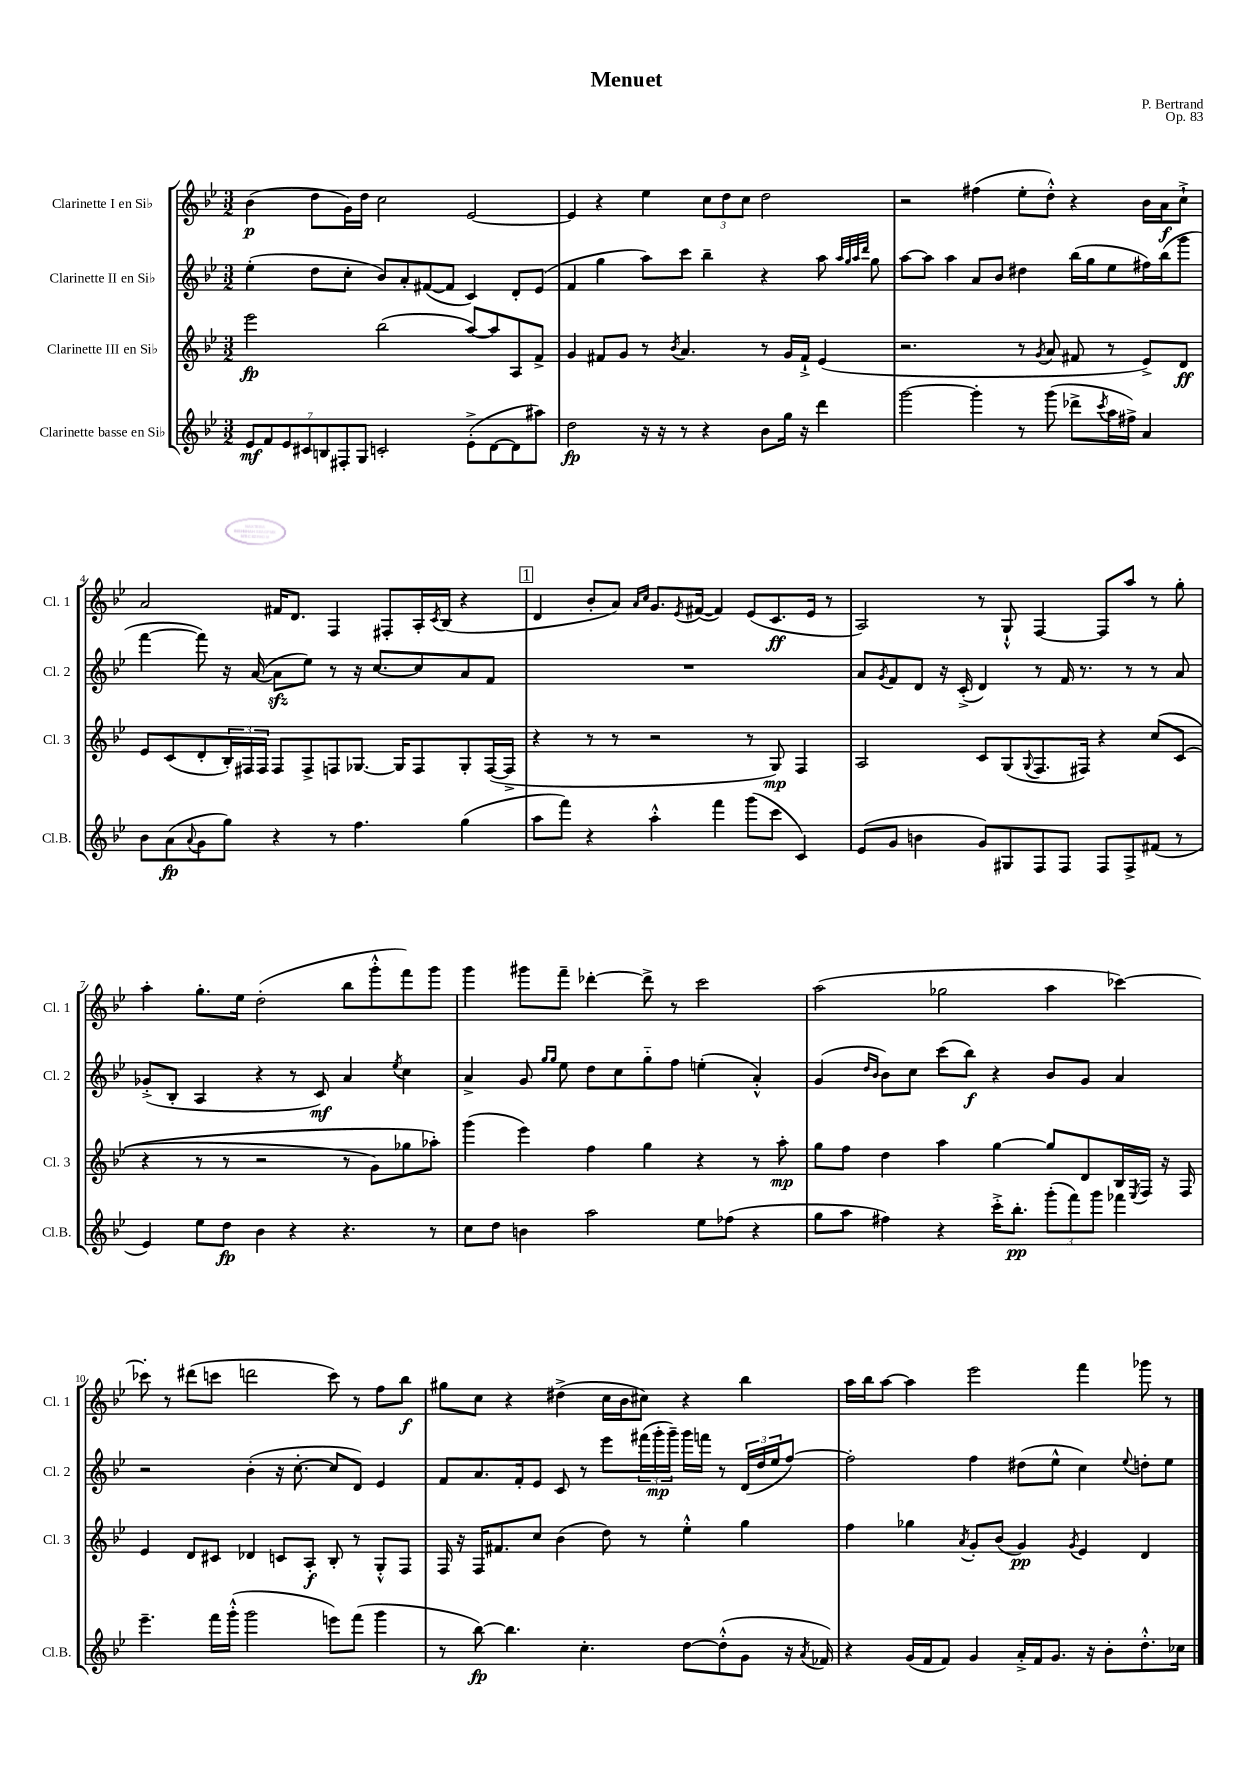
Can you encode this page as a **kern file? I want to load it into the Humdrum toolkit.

**kern	**dynam	**kern	**dynam	**kern	**dynam	**kern	**dynam
*part4	*part4	*part3	*part3	*part2	*part2	*part1	*part1
*staff4	*staff4	*staff3	*staff3	*staff2	*staff2	*staff1	*staff1
*I"Clarinette basse en Si♭	*	*I"Clarinette III en Si♭	*	*I"Clarinette II en Si♭	*	*I"Clarinette I en Si♭	*
*I'Cl.B.	*	*I'Cl. 3	*	*I'Cl. 2	*	*I'Cl. 1	*
*clefG2	*	*clefG2	*	*clefG2	*	*clefG2	*
*k[b-e-]	*	*k[b-e-]	*	*k[b-e-]	*	*k[b-e-]	*
*M3/2	*	*M3/2	*	*M3/2	*	*M3/2	*
=1	=1	=1	=1	=1	=1	=1	=1
14e-/L	mf	2eee-\	fp	(4ee-'\	.	(4b-\	p
14f/	.	.	.	.	.	.	.
14e-/	.	.	.	.	.	.	.
14c#X/	.	.	.	.	.	.	.
.	.	.	.	8dd\L	.	8dd\L	.
14Bn/	.	.	.	.	.	.	.
14F#X'/	.	.	.	.	.	.	.
.	.	.	.	8cc'\J	.	16g\L)	.
14G/J	.	.	.	.	.	.	.
.	.	.	.	.	.	16dd\JJ	.
2cn'/	.	(2bb-\	.	8b-/L)	.	2cc\	.
.	.	.	.	8a'/	.	.	.
.	.	.	.	([8f#X/	.	.	.
.	.	.	.	8f#/J]	.	.	.
(8e-'^\L	.	[8aa/L)	.	4c/)	.	[2e-/	.
[8d\	.	8aa/]	.	.	.	.	.
8d\]	.	8A/	.	8d'/L	.	.	.
8aa#X\J)	.	8f^/J	.	(8e-/J	.	.	.
=2	=2	=2	=2	=2	=2	=2	=2
2dd\	fp	4g/	.	4f/	.	4e-/]	.
.	.	8f#X/L	.	4gg\	.	4r	.
.	.	8g/J	.	.	.	.	.
16r	.	8r	.	8aa\L)	.	4ee-\	.
16r	.	.	.	.	.	.	.
.	.	8qb-/	.	.	.	.	.
8r	.	4.a/	.	8ccc\J	.	.	.
4r	.	.	.	4bb-~\	.	12cc\L	.
.	.	.	.	.	.	12dd\	.
.	.	.	.	.	.	12cc\J	.
8b-\L	.	8r	.	4r	.	2dd\	.
16gg\Jk	.	16g/LL	.	.	.	.	.
16r	.	16f#`^/JJ	.	.	.	.	.
4ddd\	.	(4e-/	.	8aa\	.	.	.
.	.	.	.	32qqaa/LLL	.	.	.
.	.	.	.	32qqgg/	.	.	.
.	.	.	.	32qqaa/	.	.	.
.	.	.	.	32qqddd/JJJ	.	.	.
.	.	.	.	8gg\	.	.	.
=3	=3	=3	=3	=3	=3	=3	=3
[2ggg\	.	2.r	.	[8aa\L	.	2r	.
.	.	.	.	8aa\J]	.	.	.
.	.	.	.	4aa\	.	.	.
4ggg'\]	.	.	.	8a/L	.	(4ff#X\	.
.	.	.	.	8b-/J	.	.	.
8r	.	8r	.	4dd#X\	.	8ee-'\L	.
.	.	8qg/	.	.	.	.	.
(8ggg\	.	8a/	.	.	.	8dd'^^\J)	.
8ddd-X^\L	.	8f#X/	.	(16bb-\LL	.	4r	.
.	.	.	.	16gg\J	.	.	.
8qccc/	.	.	.	.	.	.	.
16aa\L	.	8r	.	8ee-\	.	.	.
16ff#X^\JJ)	.	.	.	.	.	.	.
4a/	.	8e-^/L)	.	16ff#X\L)	.	16b-\LL	.
.	.	.	.	(16bb-\J	.	16a\J	f
.	.	8d/J	ff	8ggg\J	.	8cc`^\J	.
!!LO:LB:g=z
=4	=4	=4	=4	=4	=4	=4	=4
8b-\L	.	8e-/L	.	[4fff\	.	2a/	.
(8a\	fp	(8c/	.	.	.	.	.
8qqa/	.	.	.	.	.	.	.
8g\	.	8d'/	.	8fff\])	.	.	.
8gg\J)	.	24B-'/L)	.	16r	.	.	.
.	.	24F#X/	.	.	.	.	.
.	.	.	.	([16a/	.	.	.
.	.	24F#/JJ	.	.	.	.	.
4r	.	8F#/L	.	8azz\L]	.	16f#X/KL	.
.	.	.	.	.	.	8.d/J	.
.	.	8F#^/	.	8ee-\J)	.	.	.
8r	.	8Fn/	.	8r	.	4F/	.
4.ff\	.	[8.G-X/J	.	16r	.	.	.
.	.	.	.	[8.cc/L	.	.	.
.	.	.	.	.	.	8F#X'/L	.
.	.	16G-/KL]	.	.	.	.	.
.	.	8F/	.	8cc/]	.	16A'/L	.
.	.	.	.	.	.	8qc/	.
.	.	.	.	.	.	(16B-/JJ	.
(4gg\	.	8G-'/	.	8a/	.	4r	.
.	.	([16F/L	.	8f/J	.	.	.
.	.	16F^/JJ]	.	.	.	.	.
!!LO:REH:place=s1:t=1
=5	=5	=5	=5	=5	=5	=5	=5
8aa\L	.	4r	.	1.r	.	4d/	.
8fff\J)	.	.	.	.	.	.	.
4r	.	8r	.	.	.	8b-'/L	.
.	.	8r	.	.	.	8a/J)	.
.	.	.	.	.	.	16qqa/LL	.
.	.	.	.	.	.	16qqcc/JJ	.
4aa'^^\	.	2r	.	.	.	8.g/L	.
.	.	.	.	.	.	8qe-/	.
.	.	.	.	.	.	([16f#X/Jk	.
4fff\	.	.	.	.	.	4f#/])	.
(8ggg\L	.	8r	.	.	.	(8e-/L	.
8ccc\J	.	8G/)	mp	.	.	8.c/	ff
4c/)	.	4F/	.	.	.	.	.
.	.	.	.	.	.	16e-/Jk	.
.	.	.	.	.	.	8r	.
=6	=6	=6	=6	=6	=6	=6	=6
(8e-/L	.	2A/	.	8a/L	.	2A/)	.
.	.	.	.	8qg/	.	.	.
8g/J	.	.	.	8f/	.	.	.
4bn\	.	.	.	8d/J	.	.	.
.	.	.	.	16r	.	.	.
.	.	.	.	(16c'^/	.	.	.
8g/L)	.	8c/L	.	4d/)	.	8r	.
8G#X/	.	(8G/	.	.	.	8G`^^/	.
.	.	8qqG/	.	.	.	.	.
8F/	.	8.F/	.	8r	.	[4F/	.
8F/J	.	.	.	16f/	.	.	.
.	.	16F#X/Jk)	.	8.r	.	.	.
8F/L	.	4r	.	.	.	8F/L]	.
8F^/	.	.	.	8r	.	8aa/J	.
(8f#X/J	.	(8cc/L	.	8r	.	8r	.
8r	.	(8c/J	.	8a/	.	8gg'\	.
!!LO:LB:g=z
=7	=7	=7	=7	=7	=7	=7	=7
4e-/)	.	4r	.	(8g-X'^/L	.	4aa'\	.
.	.	.	.	8B-'/J	.	.	.
8ee-\L	.	8r	.	4A/	.	8.gg'\L	.
8dd\J	fp	8r	.	.	.	.	.
.	.	.	.	.	.	16ee-\Jk	.
4b-\	.	2r	.	4r	.	(2dd'\	.
4r	.	.	.	8r	.	.	.
.	.	.	.	8c/)	mf	.	.
4.r	.	8r	.	4a/	.	8bb-\L	.
.	.	8g\L)	.	.	.	8ggg'^^\	.
.	.	.	.	8qee-/	.	.	.
.	.	8gg-X\	.	4cc\	.	8fff\)	.
8r	.	8aa-X'\J)	.	.	.	8ggg\J	.
=8	=8	=8	=8	=8	=8	=8	=8
8cc\L	.	(4ggg\	.	4a^/	.	4ggg\	.
8dd\J	.	.	.	.	.	.	.
4bn\	.	4eee-\)	.	8g/	.	8ggg#X\L	.
.	.	.	.	16qqgg/LL	.	.	.
.	.	.	.	16qqgg/JJ	.	.	.
.	.	.	.	8ee-\	.	8fff~\J	.
2aa\	.	4ff\	.	8dd\L	.	[4ddd-X'\	.
.	.	.	.	8cc\	.	.	.
.	.	4gg\	.	8gg\	.	8ddd-^\]	.
.	.	.	.	8ff\J	.	8r	.
8ee-\L	.	4r	.	(4een'\	.	2ccc\	.
(8ff-X\J	.	.	.	.	.	.	.
4r	.	8r	.	4a'^^/)	.	.	.
.	.	8aa'\	mp	.	.	.	.
=9	=9	=9	=9	=9	=9	=9	=9
8gg\L	.	8gg\L	.	(4g/	.	(2aa\	.
8aa\J	.	8ff\J	.	.	.	.	.
.	.	.	.	16qqdd/LL	.	.	.
.	.	.	.	16qqb-/JJ	.	.	.
4ff#X\)	.	4dd\	.	8b-\L)	.	.	.
.	.	.	.	8cc\J	.	.	.
4r	.	4aa\	.	(8ccc\L	.	2gg-X\	.
.	.	.	.	8bb-\J)	f	.	.
16ccc'^\KL	.	[4gg\	.	4r	.	.	.
8.bb-'\J	pp	.	.	.	.	.	.
(12ggg'\L	.	8gg/L]	.	8b-/L	.	4aa\	.
12fff\)	.	.	.	.	.	.	.
.	.	8d/	.	8g/J	.	.	.
12ggg\J	.	.	.	.	.	.	.
4fff-X\	.	16B-/L	.	4a/	.	[4ccc-X\)	.
.	.	8qE-/	.	.	.	.	.
.	.	16F/JJ	.	.	.	.	.
.	.	16r	.	.	.	.	.
.	.	16F/	.	.	.	.	.
!!LO:LB:g=z
=10	=10	=10	=10	=10	=10	=10	=10
4.eee-~\	.	4e-/	.	2r	.	8ccc-X'\]	.
.	.	.	.	.	.	8r	.
.	.	8d/L	.	.	.	(8ddd#X\L	.
16fff\LL	.	8c#X/J	.	.	.	8cccn\J	.
(16ggg'^^\JJ	.	.	.	.	.	.	.
2ggg\	.	4d-X/	.	(4b-'\	.	2dddn\	.
.	.	8cn/L	.	16r	.	.	.
.	.	.	.	[8.cc'\	.	.	.
.	.	8A'/J	f	.	.	.	.
8eeen\L)	.	8B-'/	.	8cc/L]	.	8ccc\)	.
(8fff\J	.	8r	.	8d/J)	.	8r	.
4ggg\	.	8G'^^/L	.	4e-/	.	8ff\L	.
.	.	8F/J	.	.	.	8bb-\J	f
=11	=11	=11	=11	=11	=11	=11	=11
8r	.	16F/	.	8f/L	.	8gg#X\L	.
.	.	16r	.	.	.	.	.
[8bb-\)	fp	16F/KL	.	8.a/	.	8cc\J	.
.	.	8.f#X/	.	.	.	.	.
4.bb-\]	.	.	.	.	.	4r	.
.	.	.	.	16f'/k	.	.	.
.	.	8cc/J	.	8e-/J	.	.	.
.	.	(4b-\	.	8c/	.	(4dd#X^\	.
4.cc'\	.	.	.	8r	.	.	.
.	.	8dd\)	.	8eee-\L	.	16cc\LL	.
.	.	.	.	.	.	16b-\J	.
.	.	8r	.	(24fff#X\L	.	8cc#X\J)	.
.	.	.	.	24ggg'\	mp	.	.
.	.	.	.	24ggg~\JJ)	.	.	.
[8dd\L	.	4ee-'^^\	.	16ggg\LL	.	4r	.
.	.	.	.	16fffn\JJ	.	.	.
(8dd'^^\]	.	.	.	8r	.	.	.
8g\J	.	4gg\	.	(24d/LL	.	4bb-\	.
.	.	.	.	24dd/	.	.	.
.	.	.	.	24ee-/J	.	.	.
16r	.	.	.	[8ff/J)	.	.	.
8qa/	.	.	.	.	.	.	.
16f-X/)	.	.	.	.	.	.	.
=12	=12	=12	=12	=12	=12	=12	=12
4r	.	4ff\	.	2ff'\]	.	16aa\LL	.
.	.	.	.	.	.	16bb-\J	.
.	.	.	.	.	.	[8aa\J	.
(16g/LL	.	4gg-X\	.	.	.	4aa\]	.
16f/J	.	.	.	.	.	.	.
8f/J)	.	.	.	.	.	.	.
.	.	8qa/	.	.	.	.	.
4g/	.	8g'/L	.	4ff\	.	2eee-\	.
.	.	(8b-/J	.	.	.	.	.
16a'^/LL	.	4g/)	pp	(8dd#X\L	.	.	.
16f/J	.	.	.	.	.	.	.
8.g/J	.	.	.	8ee-^^\J	.	.	.
.	.	8qg/	.	.	.	.	.
.	.	4e-/	.	4cc\)	.	4fff\	.
16r	.	.	.	.	.	.	.
8b-'\L	.	.	.	.	.	.	.
.	.	.	.	8qqee-/	.	.	.
8.dd'^^\	.	4d/	.	8ddn'\L	.	8ggg-X\	.
.	.	.	.	8ee-\J	.	8r	.
16cc-X\Jk	.	.	.	.	.	.	.
==	==	==	==	==	==	==	==
*-	*-	*-	*-	*-	*-	*-	*-
